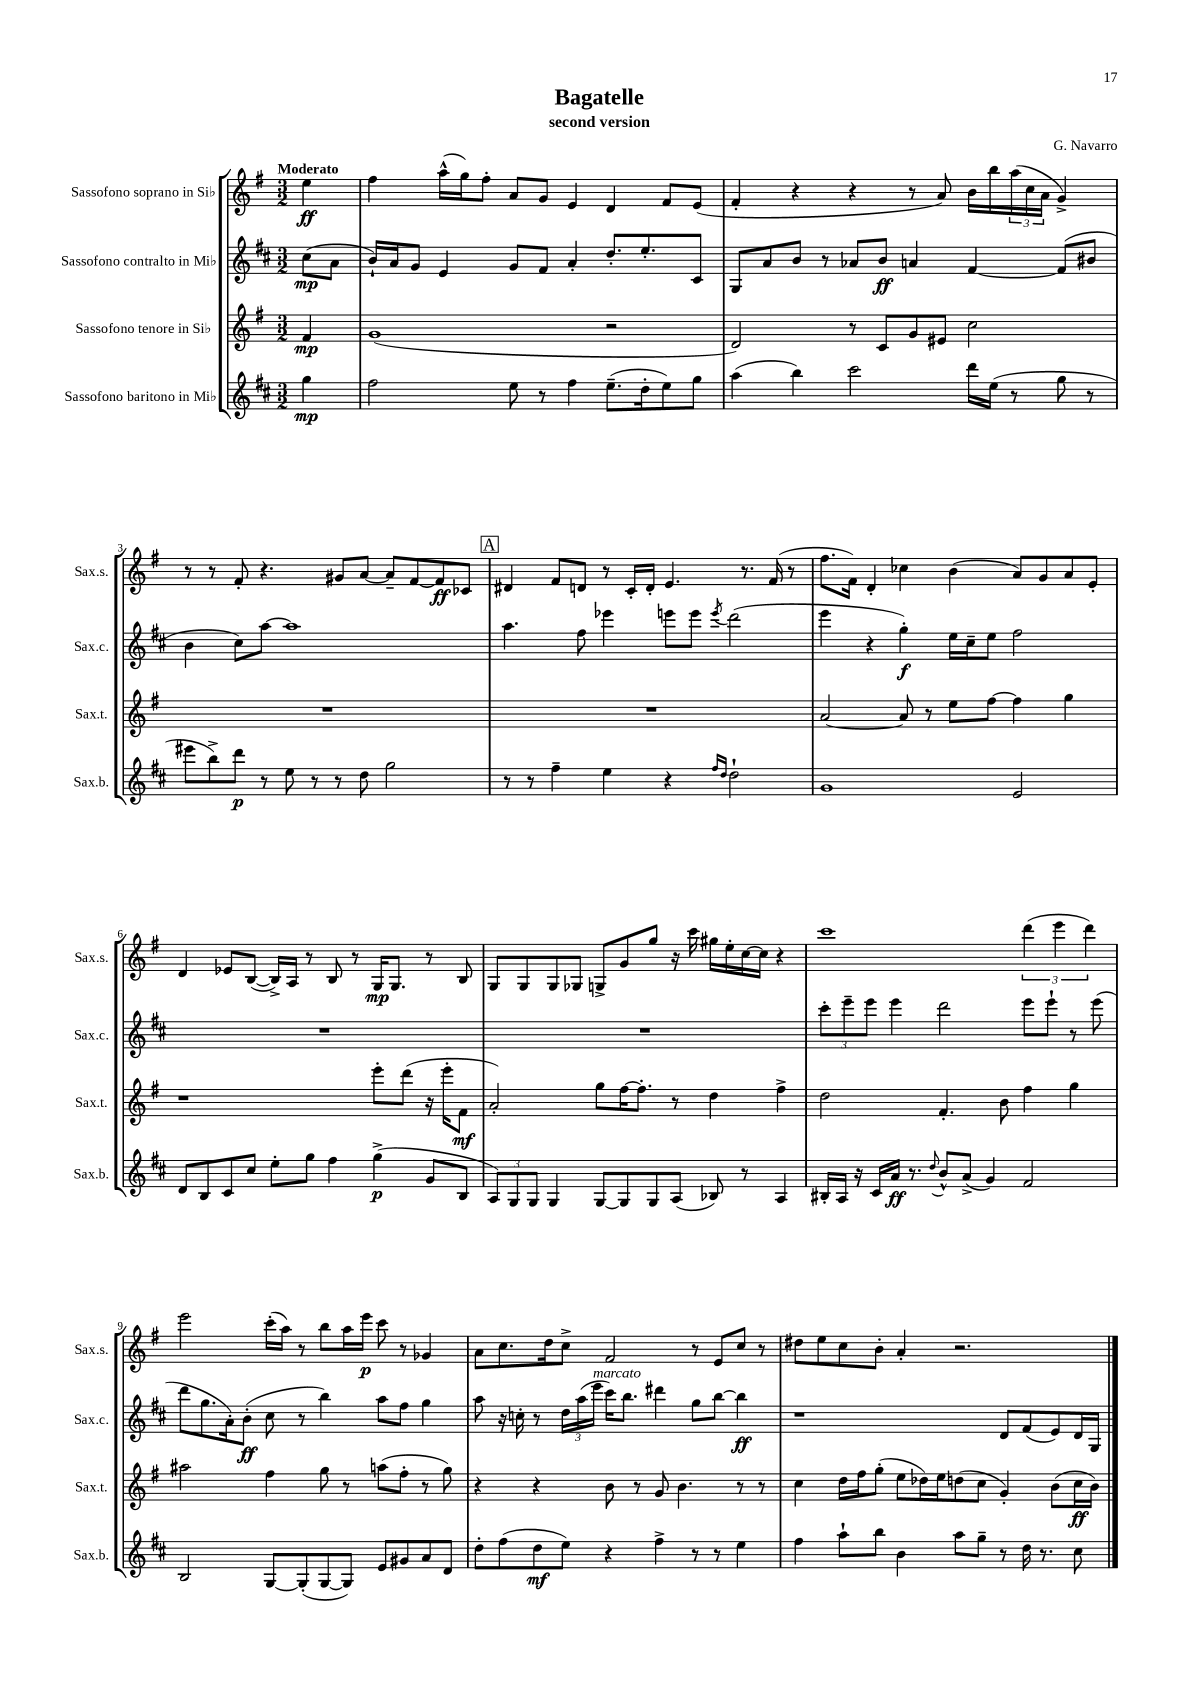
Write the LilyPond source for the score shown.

\header { title = "Bagatelle" composer = "G. Navarro" subtitle = "second version" }
<<
\new StaffGroup <<
\new Staff = "s0" \with { instrumentName = "Sassofono soprano in Sib" shortInstrumentName = "Sax.s." } {
    \clef treble \key g \major \numericTimeSignature \time 3/2 \partial 4 \tempo "Moderato"
    e''4\ff |
    fis''4 a''16-^( g''16) fis''8-. a'8 g'8 e'4 d'4 fis'8 e'8( |
    fis'4-. r4 r4 r8 a'8) b'16 b''16 \tuplet 3/2 { a''16( c''16 a'16 } g'4->) |
    r8 r8 fis'8-. r4. gis'8 a'8~ a'8-- fis'8~ fis'8\ff ces'8 |
    \mark \markup { \box "A" } dis'4 fis'8 d'8 r8 c'16-. d'16-. e'4. r8. fis'16( r8 |
    fis''8. fis'16) d'4-. ces''4 b'4( a'8) g'8 a'8 e'8-. |
    d'4 ees'8 b8~( b16->) a16 r8 b8 r8 g16\mp g8. r8 b8 |
    g8 g8 g8 ges8 g8-> g'8 g''8 r16 c'''16 gis''16 e''16-. c''16~ c''16 r4 |
    c'''1 \tuplet 3/2 { d'''4( e'''4 d'''4) } |
    e'''2 c'''16-.( a''16) r8 b''8 a''16 e'''16\p c'''8 r8 ges'4 |
    a'8 c''8. d''16 c''8-> fis'2 r8 e'8 c''8 r8 |
    dis''8 e''8 c''8 b'8-. a'4-. r2. \bar "|." |
}
\new Staff = "s1" \with { instrumentName = "Sassofono contralto in Mib" shortInstrumentName = "Sax.c." } {
    \clef treble \key d \major \numericTimeSignature \time 3/2 \partial 4
    cis''8\mp( a'8 |
    b'16-!) a'16 g'8 e'4 g'8 fis'8 a'4-. d''8.-. e''8.-. cis'8 |
    g8 a'8 b'8 r8 aes'8 b'8\ff a'4 fis'4~ fis'8( bis'8 |
    b'4 cis''8) a''8~ a''1 |
    \mark \markup { \box "A" } a''4. fis''8 ees'''4 e'''8 e'''8 \acciaccatura { e'''8 } d'''2( |
    e'''4 r4 g''4-.\f) e''16 cis''16-- e''8 fis''2 |
    R1. |
    R1. |
    \tuplet 3/2 { cis'''8-. e'''8-- e'''8 } e'''4 d'''2 e'''8 e'''8-! r8 e'''8( |
    d'''8 g''8. a'16-.) b'8-.\ff( cis''8 r8 b''4) a''8 fis''8 g''4 |
    a''8 r16 c''16-. r8 \tuplet 3/2 { d''16 a''16( e'''16^\markup { \italic "marcato" } } cis'''16) b''8. dis'''4 g''8 b''8~ b''4\ff |
    r1 d'8 fis'8( e'8) d'16 g16 \bar "|." |
}
\new Staff = "s2" \with { instrumentName = "Sassofono tenore in Sib" shortInstrumentName = "Sax.t." } {
    \clef treble \key g \major \numericTimeSignature \time 3/2 \partial 4
    fis'4\mp |
    g'1( r2 |
    d'2) r8 c'8 g'8 eis'8 c''2 |
    R1. |
    \mark \markup { \box "A" } R1. |
    a'2~ a'8 r8 e''8 fis''8~ fis''4 g''4 |
    r1 e'''8-. d'''8( r16 e'''16-. fis'8\mf |
    a'2-.) g''8 fis''16~ fis''8.-. r8 d''4 fis''4-> |
    d''2 fis'4.-. b'8 fis''4 g''4 |
    ais''2 fis''4 g''8 r8 a''8( fis''8-. r8 g''8) |
    r4 r4 b'8 r8 g'8 b'4. r8 r8 |
    c''4 d''16 fis''16 g''8-.( e''8 des''16) e''16 d''8( c''8 g'4-.) b'8( c''16\ff b'16) \bar "|." |
}
\new Staff = "s3" \with { instrumentName = "Sassofono baritono in Mib" shortInstrumentName = "Sax.b." } {
    \clef treble \key d \major \numericTimeSignature \time 3/2 \partial 4
    g''4\mp |
    fis''2 e''8 r8 fis''4 e''8.--( d''16-. e''8) g''8 |
    a''4( b''4) cis'''2 d'''16 e''16( r8 g''8 r8 |
    eis'''8 b''8->) d'''8\p r8 e''8 r8 r8 d''8 g''2 |
    \mark \markup { \box "A" } r8 r8 fis''4-- e''4 r4 \grace { fis''16 d''16 } d''2-! |
    g'1 e'2 |
    d'8 b8 cis'8 cis''8 e''8-. g''8 fis''4 g''4->\p( g'8 b8 |
    \tuplet 3/2 { a8) g8 g8 } g4 g8~ g8 g8 a8( bes8) r8 a4 |
    bis16-. a16 r16 cis'16 a'16\ff r8. \appoggiatura { d''8 } b'8-^ a'8->( g'4) fis'2 |
    b2 g8~ g8-.( g8~ g8) e'8 gis'8 a'8 d'8 |
    d''8-. fis''8( d''8\mf e''8) r4 fis''4-> r8 r8 e''4 |
    fis''4 a''8-! b''8 b'4 a''8 g''8-- r8 d''16 r8. cis''8 \bar "|." |
}
>>
>>
